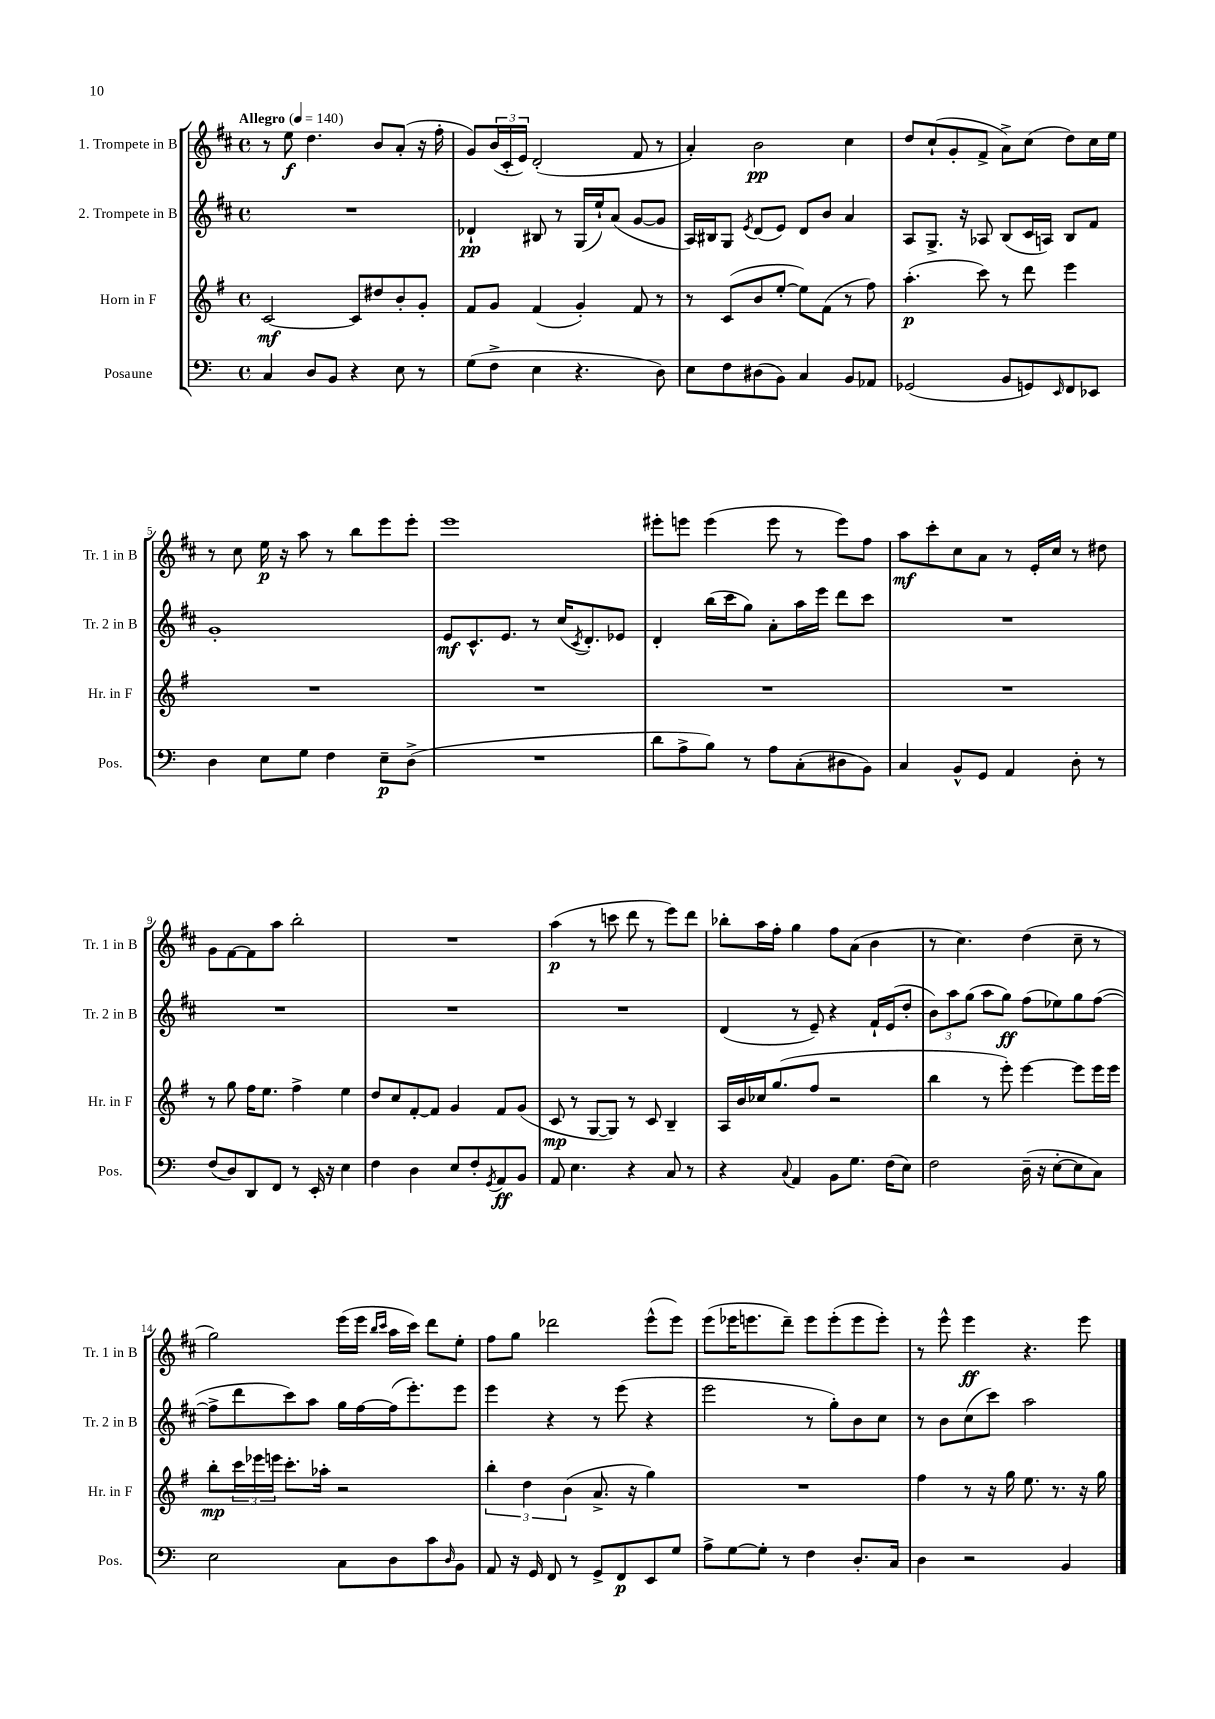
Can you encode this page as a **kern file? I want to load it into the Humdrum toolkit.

**kern	**kern	**kern	**kern
*staff4	*staff3	*staff2	*staff1
*clefF4	*clefG2	*clefG2	*clefG2
*k[]	*k[f#]	*k[f#c#]	*k[f#c#]
*M4/4	*M4/4	*M4/4	*M4/4
*met(c)	*met(c)	*met(c)	*met(c)
*MM140	*MM140	*MM140	*MM140
4C/	[2c/	1r	8r
.	.	.	8ee\
8D/L	.	.	4.dd\
8BB/J	.	.	.
4r	8c/]L	.	.
.	8dd#/	.	8b/L
8E\	8b'/	.	(8a'/J
8r	8g'/J	.	16r
.	.	.	16ff#'\
=	=	=	=
(8G\L	8f#/L	4d-`/	8g/L)
8F^\J	8g/J	.	(24b/L
.	.	.	24c#'/
.	.	.	24e/JJ)
4E\	(4f#/	8B#/	(2d'/
.	.	8r	.
4.r	4g'/)	(16G/LL	.
.	.	16ee`/J)	.
.	.	(8a/J	.
.	8f#/	[8g/L	8f#/
8D\)	8r	8g/]J	8r
=	=	=	=
8E\L	8r	16A/LL)	4a'/)
.	.	16B#/J	.
8F\	(8c/L	8G/J	.
.	.	8qe/	.
(8D#\	8b/	(8d/L	2b\
8BB\J)	[8ee'/J	8e/J)	.
4C/	8ee\]L)	8d/L	.
.	(8f#\J	8b/J	.
8BB/L	8r	4a/	4cc#\
8AA-/J	8ff#\)	.	.
=	=	=	=
(2GG-/	(4.aa'\	8A/L	8dd/L
.	.	8.G^/J	(8cc#`/
.	.	.	8g'/
.	.	16r	.
.	8ccc\)	8A-/	8f#^/J
8BB/L	8r	(8B/L	8a^\L)
8GG/)	8ddd\	16c#/L	(8cc#\J
.	.	16A/JJ)	.
16qqEE/	.	.	.
8FF/	4eee\	8B/L	8dd\L)
8EE-/J	.	8f#/J	16cc#\L
.	.	.	16ee\JJ
=	=	=	=
4D\	1r	1g'	8r
.	.	.	8cc#\
8E\L	.	.	16ee\
.	.	.	16r
8G\J	.	.	8aa\
4F\	.	.	8r
.	.	.	8bb\L
8E~\L	.	.	8eee\
(8D^\J	.	.	8eee'\J
=	=	=	=
1r	1r	8e/L	1eee
.	.	8.c#^^/	.
.	.	8.e/J	.
.	.	8r	.
.	.	(16cc#/LK	.
.	.	8qc#/	.
.	.	8.d'/)	.
.	.	8e-/J	.
=	=	=	=
8d\L	1r	4d'/	8eee#'\L
8A^\	.	.	8eee\J
8B\J)	.	(16bb\LL	(4eee\
.	.	16ccc#\J	.
8r	.	8gg\J)	.
8A\L	.	8a'\L	8eee\
(8C'\	.	16aa\L	8r
.	.	16eee\JJ	.
8D#\	.	8ddd\L	8eee\L)
8BB\J)	.	8ccc#\J	8ff#\J
=	=	=	=
4C/	1r	1r	8aa\L
.	.	.	8ccc#'\
8BB^^/L	.	.	8cc#\
8GG/J	.	.	8a\J
4AA/	.	.	8r
.	.	.	16e'/LL
.	.	.	16cc#/JJ
8D'\	.	.	8r
8r	.	.	8dd#\
=	=	=	=
(8F/L	8r	1r	8g\L
8D/)	8gg\	.	[8f#\
8DD/	16ff#\LK	.	8f#\]
.	8.ee\J	.	.
8FF/J	.	.	8aa\J
8r	4ff#^\	.	2bb'\
16EE'/	.	.	.
16r	.	.	.
4E\	4ee\	.	.
=	=	=	=
4F\	8dd/L	1r	1r
.	8cc/	.	.
4D\	[8f#'/	.	.
.	8f#/]J	.	.
8E/L	4g/	.	.
8F'/	.	.	.
8qGG/	.	.	.
8AA/	8f#/L	.	.
8BB/J	(8g/J	.	.
=	=	=	=
8AA/	8c/	1r	(4aa\
4.E\	8r	.	.
.	[8G/L	.	8r
.	8G/]J)	.	8ccc\
4r	8r	.	8ddd\
.	8c/	.	8r
8C/	4B~/	.	8eee\L)
8r	.	.	8ddd\J
=	=	=	=
4r	16A/LL	(4d/	8bb-'\L
.	16b/	.	.
.	16cc-/J	.	16aa\L
.	(8.gg/	.	16ff#'\JJ
8qqC/	.	.	.
4AA/	.	8r	4gg\
.	8ff#/J	8e~/)	.
8BB\L	2r	4r	8ff#\L
8.G\J	.	.	(8a\J
.	.	16f#`/LL	4b\
(16F\LK	.	(16e/J	.
8E\J)	.	8dd'/J	.
=	=	=	=
2F\	4bb\	12b\L)	8r
.	.	12aa\	.
.	.	.	4.cc#\)
.	.	(12gg\J	.
.	8r	8aa\L	.
.	8eee'\)	8gg\J)	.
(16D~\	[4eee\	(8ff#\L	(4dd\
16r	.	.	.
[8E'\L	.	8ee-\)	.
8E\]	8eee\]L	8gg\	8cc#~\
8C\J)	16eee\L	([8ff#\J	8r
.	16eee\JJ	.	.
=	=	=	=
2E\	8bb'\L	8ff#^\]L	2gg\)
.	24ccc\L	8ddd\	.
.	24eee-\	.	.
.	24eee\JJ	.	.
.	8.ccc'\L	8ccc#\)	.
.	.	8aa\J	.
.	16aa-'\Jk	.	.
8C\L	2r	16gg\LL	(16eee\LL
.	.	[16ff#\	16eee\JJ
.	.	.	16qqbb/LL
.	.	.	16qqccc#/JJ
8D\	.	(16ff#\]J	16aa\LL
.	.	8.eee'\)	16ccc#\JJ)
8c\	.	.	8ddd\L
16qqD/	.	.	.
8BB\J	.	8eee\J	8ee'\J
=	=	=	=
8AA/	6bb'\	4eee\	8ff#\L
16r	.	.	8gg\J
.	6dd\	.	.
16GG/	.	.	.
8FF/	.	4r	2ddd-\
.	(6b\	.	.
8r	.	.	.
8GG^/L	8.a^/	8r	.
8FF/	.	(8eee\	.
.	16r	.	.
8EE/	4gg\)	4r	(8eee^^\L
8G/J	.	.	8eee\J)
=	=	=	=
8A^\L	1r	2eee\	(8eee\L
[8G\	.	.	16eee-\K
.	.	.	8.eee\
8G'\]J	.	.	.
8r	.	.	8ddd~\J)
4F\	.	8r	8eee\L
.	.	8gg'\L)	(8eee'\
8.D'/L	.	8b\	8eee\
.	.	8cc#\J	8eee'\J)
16C/Jk	.	.	.
=	=	=	=
4D\	4ff#\	8r	8r
.	.	8b\L	8eee^^\
2r	8r	(8cc#\	4eee\
.	16r	8ccc#\J)	.
.	16gg\	.	.
.	8.ee\	2aa\	4.r
.	8.r	.	.
4BB/	.	.	.
.	16r	.	8eee\
.	16gg\	.	.
==	==	==	==
*-	*-	*-	*-
